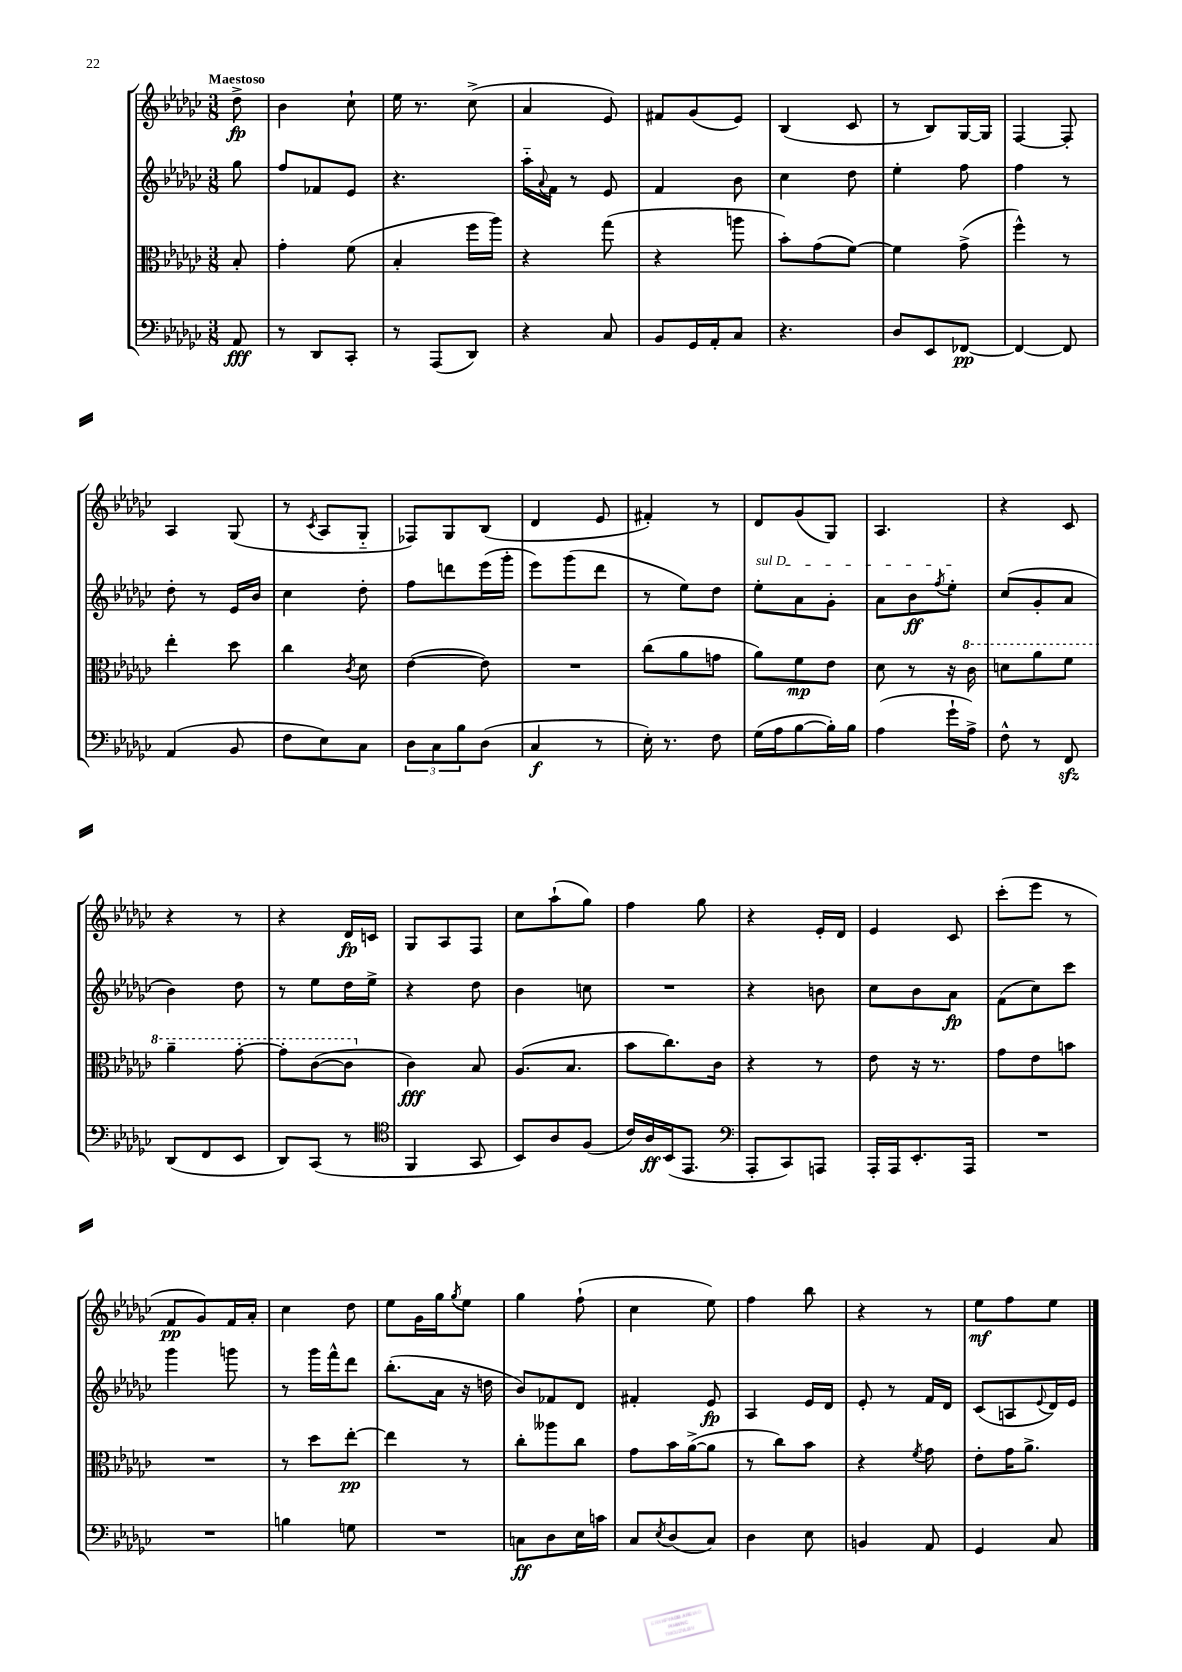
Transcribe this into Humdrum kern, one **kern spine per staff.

**kern	**kern	**kern	**kern
*staff4	*staff3	*staff2	*staff1
*clefF4	*clefC3	*clefG2	*clefG2
*k[b-e-a-d-g-c-]	*k[b-e-a-d-g-c-]	*k[b-e-a-d-g-c-]	*k[b-e-a-d-g-c-]
*M3/8	*M3/8	*M3/8	*M3/8
8AA-	8B-'	8gg-	8dd-^
=	=	=	=
8r	4g-'	8ff	4b-
8DD-	.	8f-	.
8CC-'	(8f	8e-	8cc-`
=	=	=	=
8r	4B-'	4.r	16ee-
.	.	.	8.r
(8AAA-	.	.	.
8DD-)	16ff	.	(8cc-^
.	16aa-)	.	.
=	=	=	=
4r	4r	16aa-'~	4a-
.	.	8qqa-	.
.	.	16f	.
.	.	8r	.
8C-	(8gg-	8e-	8e-)
=	=	=	=
8BB-	4r	4f	8f#
16GG-	.	.	(8g-
16AA-'	.	.	.
8C-	8aa	8b-	8e-)
=	=	=	=
4.r	8b-')	4cc-	(4B-
.	(8g-	.	.
.	[8f)	8dd-	8c-
=	=	=	=
8D-	4f]	4ee-'	8r
8EE-	.	.	8B-)
[8FF-	(8g-^	8ff	[16G-
.	.	.	16G-]
=	=	=	=
4FF-_	4ff^^)	4ff	[4F
8FF-]	8r	8r	8F']
=	=	=	=
(4AA-	4ee-'	8dd-'	4A-
.	.	8r	.
8BB-	8dd-	16e-	(8G-
.	.	16b-	.
=	=	=	=
8F	4cc-	4cc-	8r
.	.	.	8qc-
8E-)	.	.	8A-
.	8qc-	.	.
8C-	8d-	8dd-'	8G-'~
=	=	=	=
12D-	([4e-	8ff	8F-)
12C-	.	.	.
.	.	8ddd	8G-
12B-	.	.	.
(8D-	8e-])	(16eee-	(8B-
.	.	16ggg-'	.
=	=	=	=
4C-	4.r	8eee-)	4d-
.	.	(8ggg-	.
8r	.	8ddd-	8e-
=	=	=	=
16E-')	(8cc-	8r	4f#')
8.r	.	.	.
.	8a-	8ee-)	.
8F	8g	8dd-	8r
=	=	=	=
(16G-	8a-)	8ee-'	8d-
16A-	.	.	.
[8B-	8f	8a-	(8g-
16B-'])	8e-	8g-'	8G-)
16B-	.	.	.
=	=	=	=
(4A-	8d-	8a-	4.A-
.	8r	8b-	.
.	.	8qff	.
16g-`	16r	8ee-'	.
16A-^)	16cc-	.	.
=	=	=	=
8F^^	8dd	(8cc-	4r
8r	8aa-	8g-'	.
8FF	8ff	8a-	8c-
=	=	=	=
(8DD-	4aa-~	4b-)	4r
8FF	.	.	.
8EE-	[8gg-'	8dd-	8r
=	=	=	=
8DD-)	8gg-']	8r	4r
(8CC-	([8cc-	8ee-	.
8r	8cc-]	16dd-	16d-
.	.	16ee-^	16c
=	=	=	=
*clefC4	*	*	*
4FF	4c-)	4r	8G-
.	.	.	8A-
8GG-	8B-	8dd-	8F
=	=	=	=
8BB-)	(8.A-	4b-	8cc-
8A-	.	.	(8aa-`
.	8.B-	.	.
(8F	.	8cc	8gg-)
=	=	=	=
16c-)	8b-	4.r	4ff
16A-	.	.	.
(16BB-	8.cc-)	.	.
8.EE-	.	.	.
.	.	.	8gg-
.	16c-	.	.
=	=	=	=
*clefF4	*	*	*
8AAA-'	4r	4r	4r
8CC-)	.	.	.
8AAA	8r	8b	16e-'
.	.	.	16d-
=	=	=	=
16AAA-'	8e-	8cc-	4e-
16AAA-	.	.	.
8.EE-'	16r	8b-	.
.	8.r	.	.
.	.	8a-	8c-
16AAA-	.	.	.
=	=	=	=
4.r	8g-	(8f	(8ccc-'
.	8e-	8cc-)	8eee-
.	8b	8ccc-	8r
=	=	=	=
4.r	4.r	4ggg-	8f
.	.	.	8g-)
.	.	8ggg	16f
.	.	.	16a-'
=	=	=	=
4B	8r	8r	4cc-
.	8dd-	16ggg-	.
.	.	16fff^^	.
8G	[8ee-'	8ddd-	8dd-
=	=	=	=
4.r	4ee-]	(8.bb-'	8ee-
.	.	.	16g-
.	.	16a-	16gg-
.	.	.	8qgg-
.	8r	16r	8ee-
.	.	16dd	.
=	=	=	=
8C	8cc-'	8b-)	4gg-
8D-	8aa--	8f-	.
16E-	8cc-	8d-	(8ff`
16c	.	.	.
=	=	=	=
8C-	8g-	4f#'	4cc-
8qE-	.	.	.
(8D-	16b-	.	.
.	([16a-^	.	.
8C-)	8a-]	8e-	8ee-)
=	=	=	=
4D-	8r	4A-	4ff
.	8cc-)	.	.
8E-	8b-	16e-	8bb-
.	.	16d-	.
=	=	=	=
4BB	4r	8e-'	4r
.	.	8r	.
.	8qf	.	.
8AA-	8g-	16f	8r
.	.	16d-	.
=	=	=	=
4GG-	8e-'	(8c-	8ee-
.	16g-	8A	8ff
.	8.a-^	.	.
.	.	8qqe-	.
8C-	.	16d-)	8ee-
.	.	16e-	.
==	==	==	==
*-	*-	*-	*-
